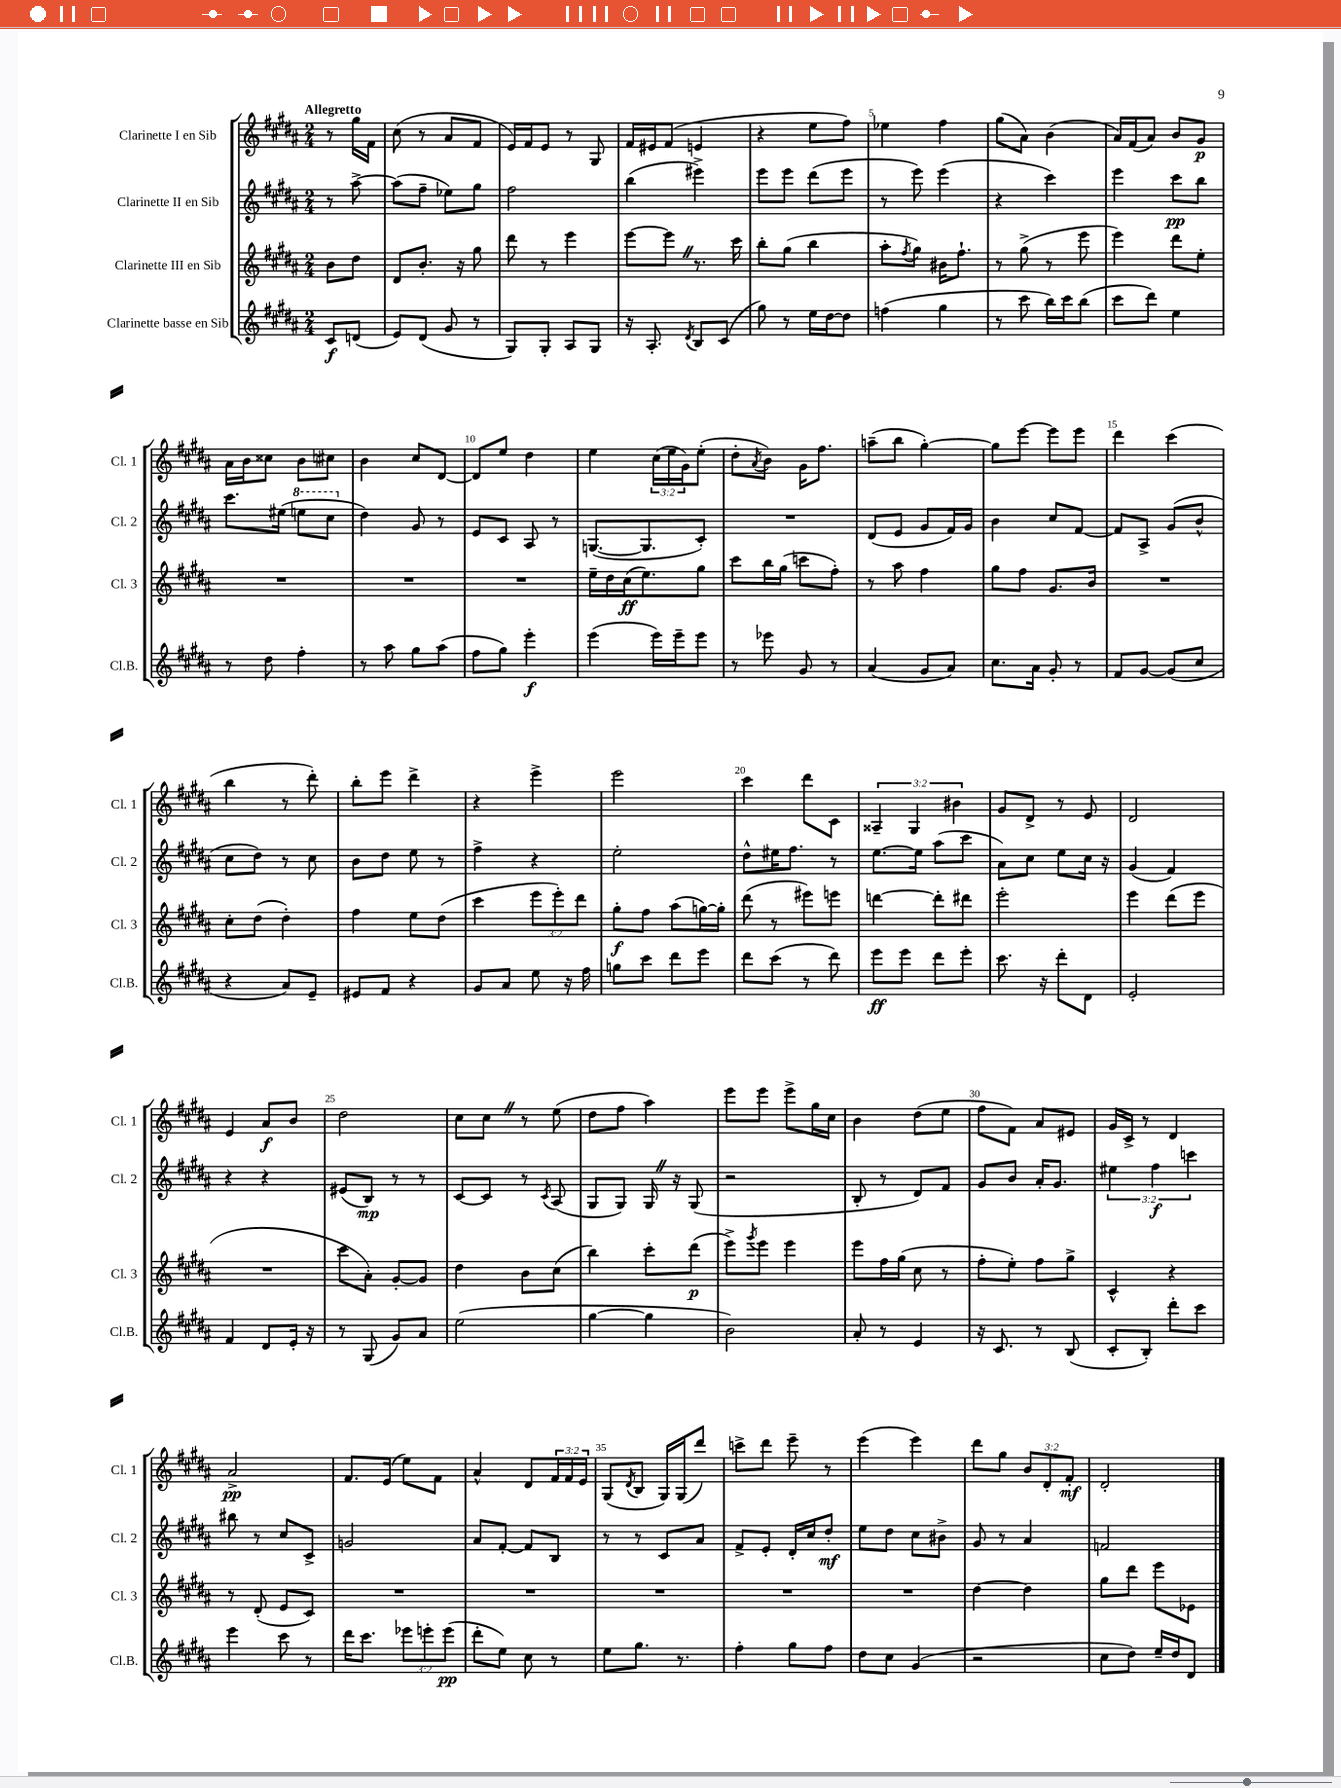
<<
\new StaffGroup <<
\new Staff = "s0" \with { instrumentName = "Clarinette I en Sib" shortInstrumentName = "Cl. 1" } {
    \clef treble \key b \major \numericTimeSignature \time 2/4 \override Staff.TupletNumber.text = #tuplet-number::calc-fraction-text \partial 4 \tempo "Allegretto"
    r8 gis''16 fis'16 |
    cis''8( r8 ais'8 fis'8 |
    e'16) fis'16 e'8 r8 gis8 |
    fis'16 eis'16 fis'8( e'4 |
    r4 e''8 fis''8) |
    ees''4 fis''4 |
    gis''8( ais'8) b'4( |
    ais'16) fis'16( ais'8) b'8 gis'8\p |
    ais'16 b'16 cisis''8 b'8 cis''8 |
    b'4 cis''8 dis'8~ |
    dis'8 e''8 dis''4 |
    e''4 \tuplet 3/2 { cis''16( e''16 gis'16) } e''8-.( |
    dis''8-. \acciaccatura { ais'8 } b'8) gis'16 fis''8. |
    a''8--( b''8 gis''4~-.) |
    gis''8 e'''8~ e'''8 e'''8 |
    dis'''4 cis'''4( |
    b''4 r8 dis'''8-.) |
    b''8-. e'''8 dis'''4-> |
    r4 e'''4-> |
    e'''2 |
    cis'''4 dis'''8 cis'8 |
    \tuplet 3/2 { aisis4-- gis4 bis'4 } |
    gis'8 dis'8-> r8 e'8 |
    dis'2 |
    e'4 ais'8\f b'8 |
    dis''2 |
    cis''8 cis''8 \once \override BreathingSign.text = \markup { \musicglyph "scripts.caesura.straight" } \breathe r8 e''8( |
    dis''8 fis''8 ais''4) |
    e'''8 e'''8 e'''8-> gis''16 cis''16 |
    b'4 dis''8( e''8 |
    fis''8 fis'8) ais'8 eis'8 |
    gis'16 cis'16-> r8 dis'4 |
    ais'2->\pp |
    fis'8. e'16( e''8) fis'8 |
    ais'4-^ dis'8 \tuplet 3/2 { fis'16 fis'16 e'16 } |
    gis8( \acciaccatura { dis'8 } b8 gis16) gis16( dis'''8) |
    c'''8-> dis'''8 e'''8-- r8 |
    e'''4( e'''4) |
    dis'''8 gis''8 \tuplet 3/2 { b'8 dis'8-. fis'8-.\mf } |
    dis'2-. \bar "|." |
}
\new Staff = "s1" \with { instrumentName = "Clarinette II en Sib" shortInstrumentName = "Cl. 2" } {
    \clef treble \key b \major \numericTimeSignature \time 2/4 \override Staff.TupletNumber.text = #tuplet-number::calc-fraction-text \partial 4
    r8 ais''8~-> |
    ais''8( fis''8-- ees''8) gis''8 |
    fis''2 |
    b''4( eis'''4->) |
    e'''8 e'''8 dis'''8( e'''8 |
    r8 e'''8) e'''4( |
    r4 cis'''4) |
    e'''4 cis'''8\pp b''8 |
    cis'''8. eis''16( \ottava #1 e'''!8 cis'''8 \ottava #0 |
    dis''4) gis'8 r8 |
    e'8 cis'8 ais8 r8 |
    g8.~( g8. cis'8-.) |
    R2 |
    dis'8( e'8 gis'8 fis'16) gis'16 |
    b'4 cis''8 fis'8~ |
    fis'8 ais8-> gis'8( b'8-^ |
    cis''8 dis''8) r8 cis''8 |
    b'8 dis''8 e''8 r8 |
    fis''4-> r4 |
    e''2-. |
    dis''8-^ eis''16 fis''8. r8 |
    e''8.~ e''16 ais''8( cis'''8 |
    ais'8) cis''8 e''8 cis''16 r16 |
    gis'4( fis'4) |
    r4 r4 |
    eis'8( b8\mp) r8 r8 |
    cis'8~ cis'8 r8 \acciaccatura { cis'8 } ais8( |
    gis8 gis8) gis16 \once \override BreathingSign.text = \markup { \musicglyph "scripts.caesura.straight" } \breathe r16 gis8( |
    r2 |
    b8-. r8 dis'8) fis'8 |
    gis'8 b'8 ais'16-. gis'8. |
    \tuplet 3/2 { eis''4 fis''4\f c'''4 } |
    bis''8 r8 cis''8 cis'8-> |
    g'2 |
    ais'8 fis'8~-. fis'8 b8 |
    r8 r8 cis'8 ais'8 |
    fis'8-> e'8-. dis'16-. cis''16 dis''8-.\mf |
    e''8 dis''8 cis''8 bis'8-> |
    gis'8 r8 ais'4 |
    f'2 \bar "|." |
}
\new Staff = "s2" \with { instrumentName = "Clarinette III en Sib" shortInstrumentName = "Cl. 3" } {
    \clef treble \key b \major \numericTimeSignature \time 2/4 \override Staff.TupletNumber.text = #tuplet-number::calc-fraction-text \partial 4
    b'8 dis''8 |
    dis'8 b'8.-. r16 gis''8 |
    dis'''8 r8 e'''4 |
    e'''8~ e'''8 \once \override BreathingSign.text = \markup { \musicglyph "scripts.caesura.straight" } \breathe r8. cis'''16 |
    b''8-. gis''8( b''4 |
    ais''8-. \acciaccatura { fis''8 } gis''8) bis'16 fis''8.-! |
    r8 gis''8->( r8 e'''8 |
    e'''4) dis'''8 e''8-. |
    R2 |
    R2 |
    R2 |
    e''16-- dis''16 cis''16\ff( e''8.) gis''8 |
    cis'''8 b''16 gis''16( c'''8 fis''8-.) |
    r8 ais''8 fis''4 |
    gis''8 fis''8 gis'8. b'16 |
    R2 |
    cis''8-. dis''8( dis''4-.) |
    fis''4 e''8 dis''8( |
    cis'''4 \tuplet 3/2 { e'''8 e'''8-.) dis'''8 } |
    gis''8-.\f fis''8 ais''8( g''16~) g''16-. |
    dis'''8( r8 eis'''8) e'''8 |
    d'''4~ d'''8-. dis'''8 |
    e'''2-. |
    e'''4 dis'''8( e'''8 |
    R2 |
    cis'''8 ais'8-.) gis'8~-. gis'8 |
    dis''4 b'8 cis''8( |
    b''4) cis'''8-. dis'''8\p( |
    e'''8->) \acciaccatura { gis'''8 } e'''8 e'''4 |
    e'''8 fis''16 gis''16( cis''8 r8 |
    fis''8-. e''8-.) fis''8 gis''8-> |
    cis'4-^ r4 |
    r8 dis'8-.( e'8 cis'8) |
    R2 |
    R2 |
    R2 |
    R2 |
    R2 |
    dis''4~ dis''4 |
    gis''8 dis'''8 e'''8 ees'8 \bar "|." |
}
\new Staff = "s3" \with { instrumentName = "Clarinette basse en Sib" shortInstrumentName = "Cl.B." } {
    \clef treble \key b \major \numericTimeSignature \time 2/4 \override Staff.TupletNumber.text = #tuplet-number::calc-fraction-text \partial 4
    cis'8\f d'8( |
    e'8) dis'8( gis'8 r8 |
    gis8) gis8-. ais8 gis8 |
    r16 ais8.-. \acciaccatura { dis'8 } b8 cis'8( |
    gis''8) r8 e''16 dis''16~ dis''8 |
    f''4( gis''4 |
    r8 cis'''8 b''16) cis'''16 b''8( |
    cis'''8 dis'''8) e''4 |
    r8 dis''8 fis''4-. |
    r8 ais''8 gis''8 ais''8( |
    fis''8 gis''8) e'''4-.\f |
    e'''4( e'''16) e'''16-- e'''8 |
    r8 ees'''8 gis'8 r8 |
    ais'4( gis'8 ais'8) |
    cis''8. ais'16 gis'8-. r8 |
    fis'8 gis'8~ gis'8( cis''8 |
    r4 ais'8) e'8-- |
    eis'8 fis'8 r4 |
    gis'8 ais'8 e''8 r16 fis''16 |
    g''8 cis'''8 dis'''8 e'''8 |
    dis'''8 cis'''8( r8 dis'''8) |
    e'''8\ff e'''8 dis'''8 e'''8-. |
    cis'''8. r16 dis'''8-. dis'8 |
    e'2-. |
    fis'4 dis'8 e'16-. r16 |
    r8 gis8( gis'8) ais'8 |
    e''2( |
    gis''4~ gis''4 |
    b'2) |
    ais'8-. r8 e'4 |
    r16 cis'8. r8 b8( |
    cis'8-. b8-.) dis'''8-. cis'''8 |
    e'''4 cis'''8 r8 |
    dis'''16 cis'''8. \tuplet 3/2 { ees'''8 e'''8-. e'''8\pp( } |
    dis'''8-. e''8) cis''8 r8 |
    e''8 gis''8. r8. |
    fis''4-. gis''8 fis''8 |
    dis''8 cis''8 gis'4( |
    r2 |
    cis''8 dis''8) e''16-- dis''16 dis'8 \bar "|." |
}
>>
>>
\layout { \context { \Score \override BarNumber.break-visibility = ##(#f #t #t) barNumberVisibility = #(every-nth-bar-number-visible 5) } }
